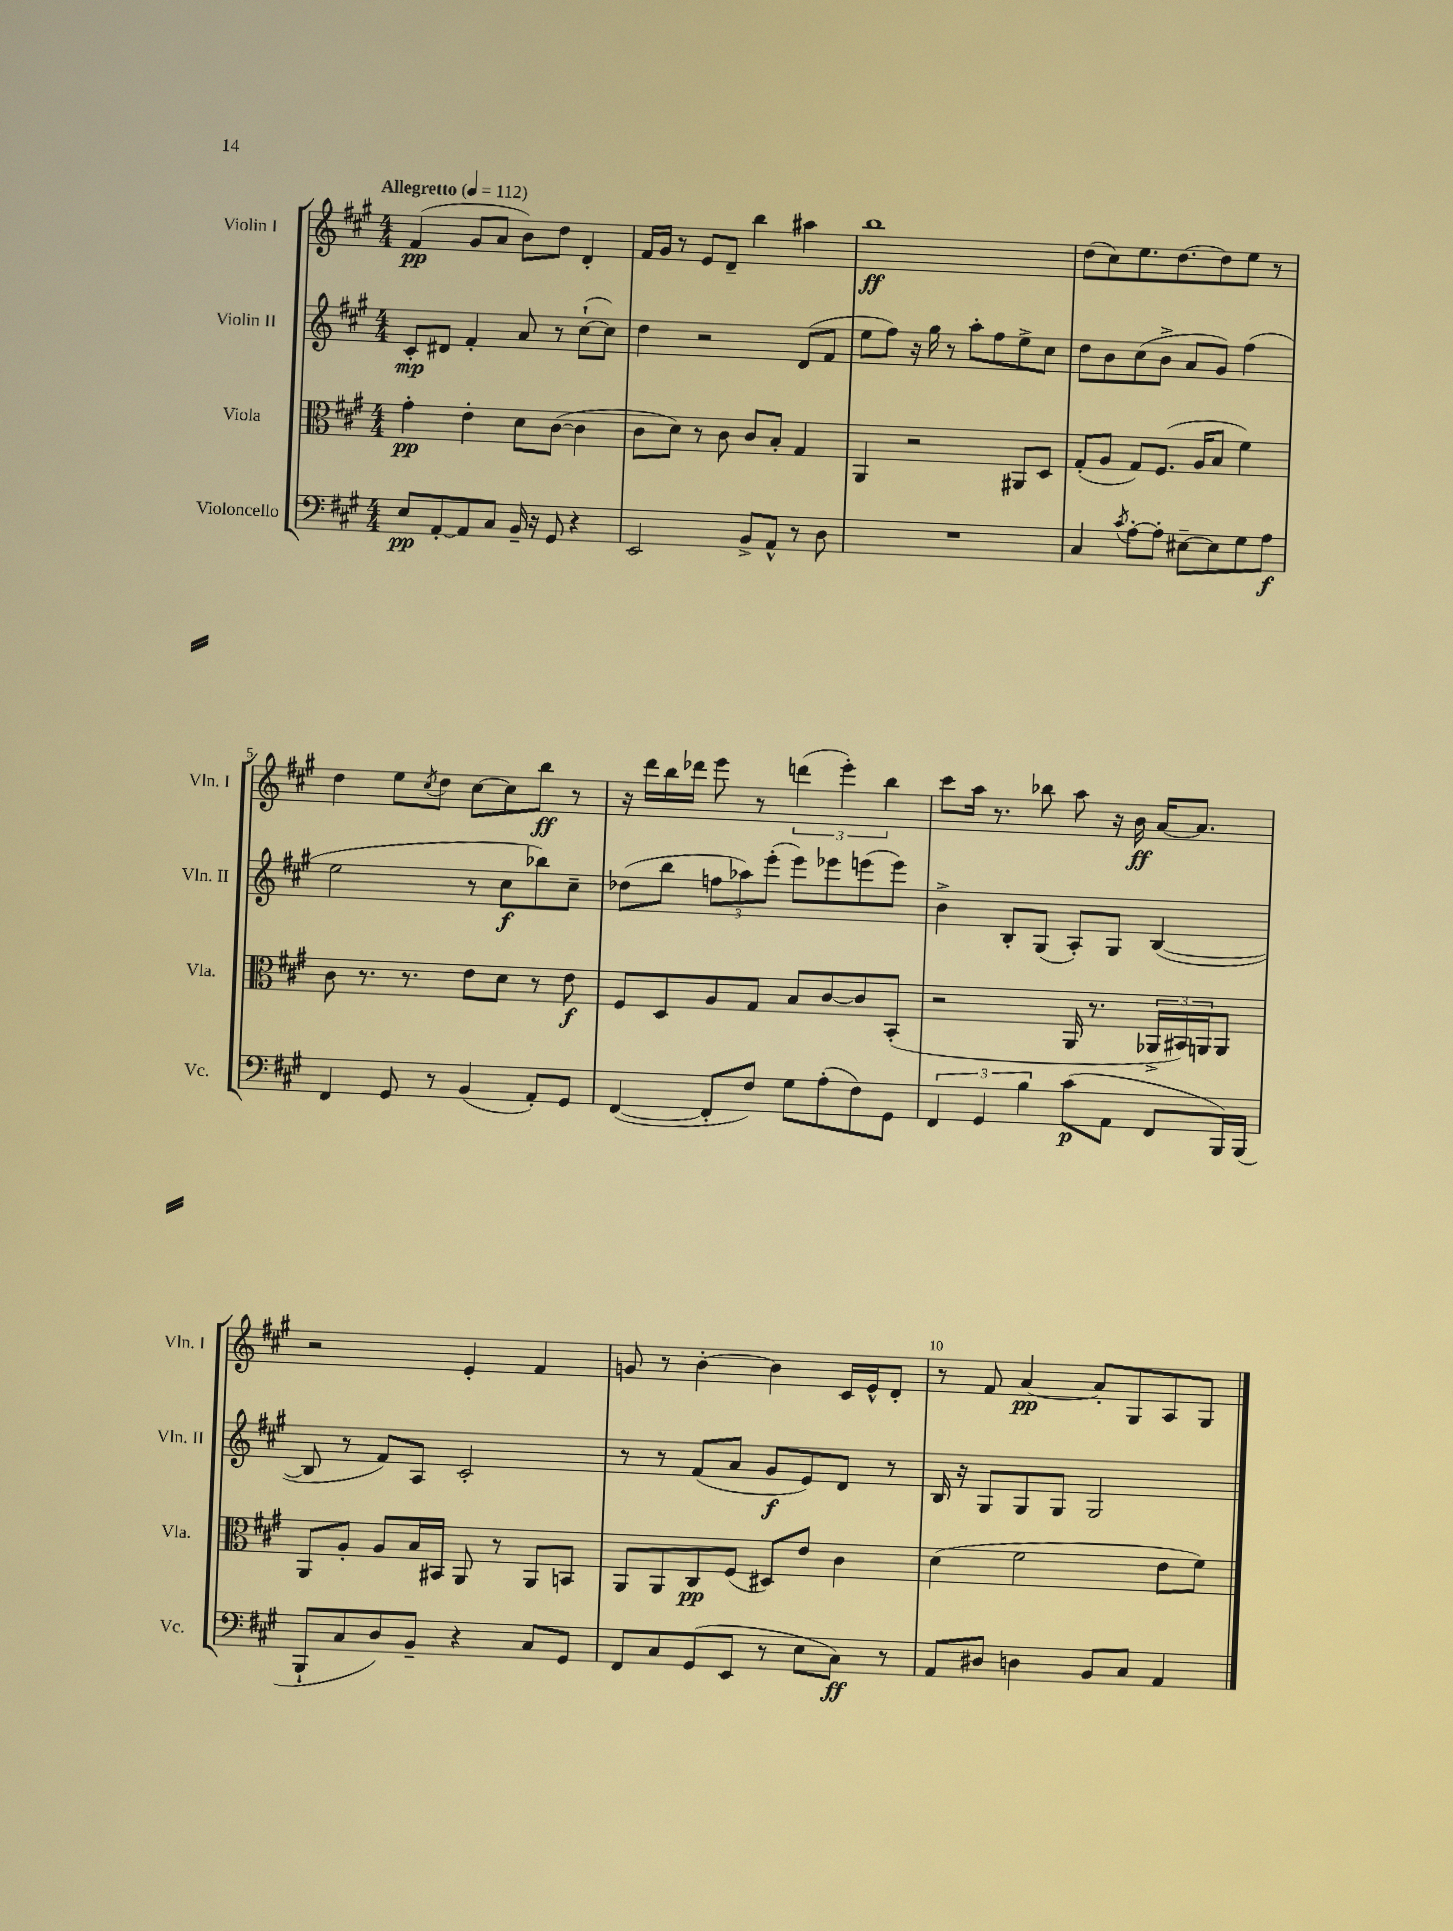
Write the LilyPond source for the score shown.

<<
\new StaffGroup <<
\new Staff = "s0" \with { instrumentName = "Violin I" shortInstrumentName = "Vln. I" } {
    \clef treble \key a \major \numericTimeSignature \time 4/4 \tempo "Allegretto" 4 = 112
    fis'4\pp( gis'8 a'8 b'8) d''8 d'4-. |
    fis'16 gis'16 r8 e'8 d'8-- b''4 ais''4 |
    b''1\ff |
    d''8( cis''8) e''8. d''8.~ d''8 e''8 r8 |
    d''4 e''8 \acciaccatura { cis''8 } d''8 cis''8~ cis''8 b''8\ff r8 |
    r16 d'''16 b''16 des'''16 e'''8 r8 \tuplet 3/2 { d'''4( e'''4-.) b''4 } |
    cis'''8 a''16 r8. bes''8 a''8 r16 b'16\ff a'16~ a'8. |
    r2 e'4-. fis'4 |
    g'8 r8 b'4~-. b'4 cis'16 e'16-^ d'8-. |
    r8 fis'8 a'4~\pp a'8-. gis8 a8 gis8 \bar "|." |
}
\new Staff = "s1" \with { instrumentName = "Violin II" shortInstrumentName = "Vln. II" } {
    \clef treble \key a \major \numericTimeSignature \time 4/4
    cis'8-.\mp dis'8 fis'4-. a'8 r8 cis''8~-!( cis''8) |
    d''4 r2 d'8( fis'8 |
    e''8 fis''8) r16 gis''16 r8 a''8-. fis''8 e''8-> cis''8 |
    d''8 b'8 cis''8( b'8-> a'8 gis'8) fis''4( |
    e''2 r8 cis''8\f bes''8) cis''8-- |
    des''8( b''8 \tuplet 3/2 { f''8 aes''8) e'''8-.( } e'''8) ees'''8 e'''8( e'''8) |
    b'4-> b8-. gis8( a8-.) gis8 b4~( |
    b8 r8 fis'8) a8 cis'2-. |
    r8 r8 fis'8( a'8 gis'8\f e'8) d'8 r8 |
    b16 r16 gis8 gis8 gis8 gis2 \bar "|." |
}
\new Staff = "s2" \with { instrumentName = "Viola" shortInstrumentName = "Vla." } {
    \clef alto \key a \major \numericTimeSignature \time 4/4
    gis'4-.\pp e'4-. d'8 cis'8~( cis'4 |
    cis'8 d'8) r8 cis'8 cis'8 b8-. gis4 |
    a,4 r2 ais,8 d8 |
    gis8-.( a8 gis8) fis8.( a16 b8 fis'4) |
    cis'8 r8. r8. e'8 d'8 r8 e'8\f |
    fis8 d8 a8 gis8 b8 cis'8~ cis'8 b,8-.( |
    r2 a,16 r8. \tuplet 3/2 { aes,16-> bis,16) a,16 } a,8 |
    a,8 a8-. a8 b16 bis,16 a,8 r8 a,8 b,8 |
    a,8 a,8 cis8\pp fis8( dis8) e'8 cis'4 |
    d'4( fis'2 e'8 fis'8) \bar "|." |
}
\new Staff = "s3" \with { instrumentName = "Violoncello" shortInstrumentName = "Vc." } {
    \clef bass \key a \major \numericTimeSignature \time 4/4
    e8\pp a,8~-. a,8 cis8 b,16-- r16 gis,8 r4 |
    e,2 b,8-> a,8-^ r8 d8 |
    R1 |
    cis4 \acciaccatura { cis'8 } a8~-. a8-. eis8~-- eis8 gis8 a8\f |
    fis,4 gis,8 r8 b,4( a,8-.) gis,8 |
    fis,4~( fis,8-. fis8) gis8 a8-.( fis8) gis,8 |
    \tuplet 3/2 { fis,4 gis,4 b4 } cis'8\p( a,8 fis,8 b,,16) b,,16( |
    b,,8-! cis8 d8) b,8-- r4 cis8 gis,8 |
    fis,8 cis8 gis,8( e,8 r8 e8 cis8\ff) r8 |
    a,8 dis8 d4 b,8 cis8 a,4 \bar "|." |
}
>>
>>
\layout { \context { \Score \override BarNumber.break-visibility = ##(#f #t #t) barNumberVisibility = #(every-nth-bar-number-visible 5) } }
